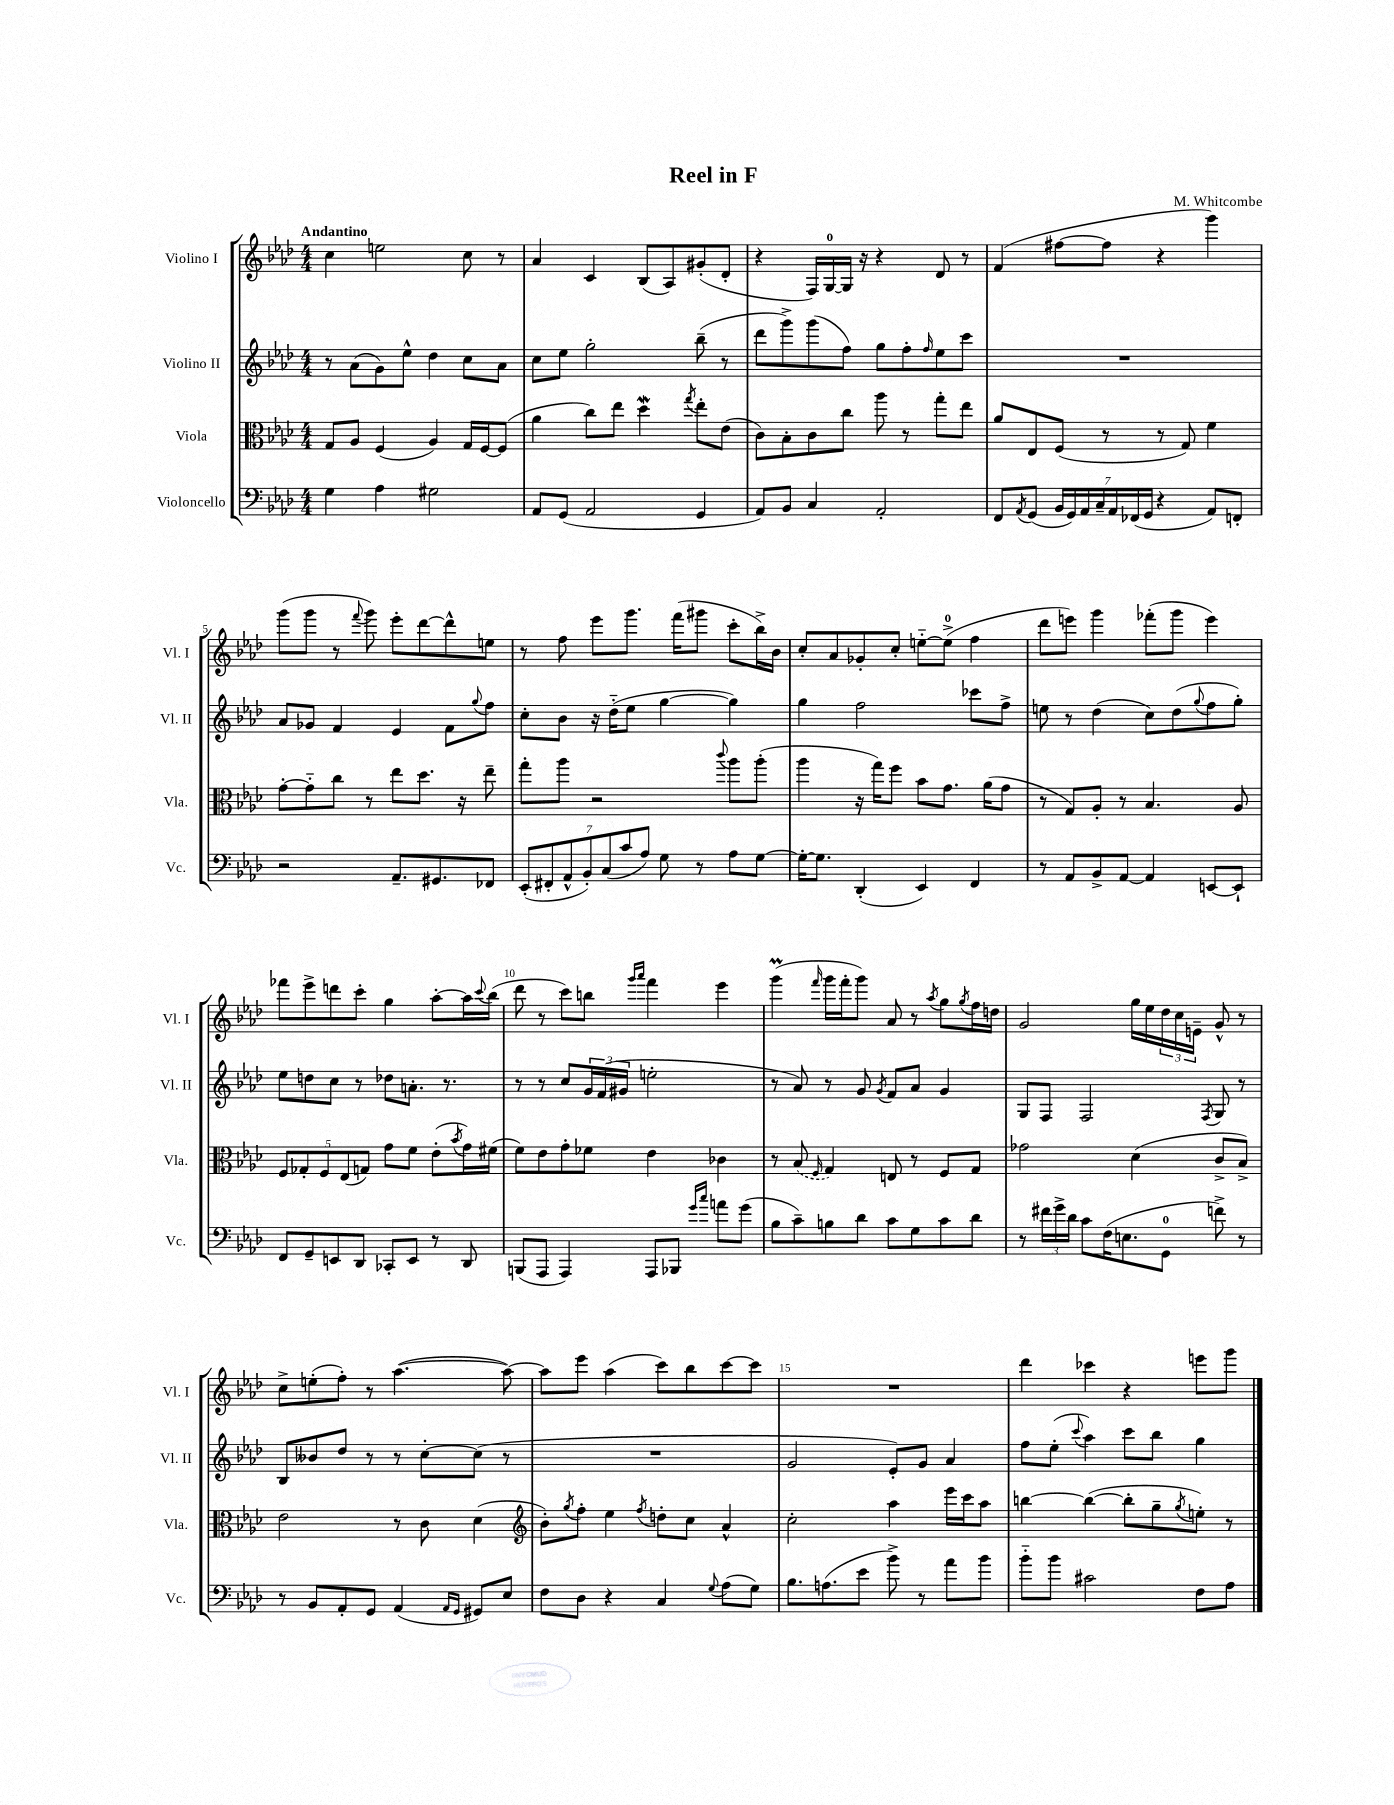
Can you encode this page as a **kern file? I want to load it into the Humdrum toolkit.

**kern	**kern	**kern	**kern
*staff4	*staff3	*staff2	*staff1
*clefF4	*clefC3	*clefG2	*clefG2
*k[b-e-a-d-]	*k[b-e-a-d-]	*k[b-e-a-d-]	*k[b-e-a-d-]
*M4/4	*M4/4	*M4/4	*M4/4
4G	8G	8r	4cc
.	8A-	(8a-	.
4A-	(4F	8g)	2ee
.	.	8ee-^^	.
2G#	4A-)	4dd-	.
.	16G	8cc	8cc
.	[16F	.	.
.	(8F]	8a-	8r
=	=	=	=
8AA-	4a-	8cc	4a-
(8GG	.	8ee-	.
2AA-	8cc)	2gg'	4c
.	8ee-	.	.
.	4dd-	.	(8B-
.	.	.	8A-)
.	8qgg	.	.
4GG	8ee-'	(8bb-~	(8g#'
.	(8e-	8r	8d-'
=	=	=	=
8AA-)	8c)	8ddd-	4r
8BB-	8B-'	8ggg^)	.
4C	8c	(8ggg	16F)
.	.	.	[16G
.	8cc	8ff)	16G]
.	.	.	16r
2AA-'	8aa-	8gg	4r
.	8r	8ff'	.
.	.	16qqff	.
.	8gg'	8ee-	8d-
.	8ee-	8ccc	8r
=	=	=	=
8FF	8a-	1r	(4f
8qAA-	.	.	.
(8GG	8E-	.	.
28BB-	(8F	.	[8ff#
28GG)	.	.	.
28AA-	.	.	.
28C~	.	.	.
.	8r	.	8ff#]
28AA-	.	.	.
(28FF-	.	.	.
28GG	.	.	.
4r	8r	.	4r
.	8G)	.	.
8AA-)	4f	.	4ggg)
8FF'	.	.	.
=	=	=	=
2r	[8g'	8a-	(8ggg
.	8g'~]	8g-	8ggg
.	8cc	4f	8r
.	.	.	8qqfff
.	8r	.	8ggg)
8.AA-~	8ee-	4e-	8eee-'
.	8.dd-	.	[8ddd-
8.GG#	.	.	.
.	.	8f	8ddd-^^]
.	16r	.	.
.	.	8qqgg	.
8FF-	8ee-~	8ff	8ee
=	=	=	=
(14EE-'	8gg'	8cc'	8r
14FF#'	.	.	.
.	8aa-	8b-	8ff
14AA-^^	.	.	.
14BB-')	.	.	.
.	2r	16r	8eee-
(14C	.	.	.
.	.	(16dd-'~	.
14c	.	.	.
.	.	8ee-	8.ggg
14A-)	.	.	.
8G	.	[4gg	.
.	.	.	(16fff
8r	.	.	8ggg#
.	8qqccc	.	.
8A-	8aa-	4gg])	8ccc'
[8G	(8aa-'	.	16bb-^)
.	.	.	16b-
=	=	=	=
16G'_	4aa-	4gg	8cc'
8.G]	.	.	.
.	.	.	8a-
(4DD-'	16r	2ff	8g-'
.	16gg)	.	.
.	8ff	.	8cc'
4EE-)	8b-	.	[8ee'~
.	8.g	.	(8ee^]
4FF	.	8ccc-	4ff
.	(16a-	.	.
.	8g	8ff^	.
=	=	=	=
8r	8r	8ee	8ddd-
8AA-	8G)	8r	8eee)
8BB-^	8A-'	(4dd-	4ggg
[8AA-	8r	.	.
4AA-]	4.B-	8cc)	(8fff-'
.	.	(8dd-	8ggg
.	.	8qqgg	.
[8EE	.	8ff	4eee)
8EE`]	8A-	8gg')	.
=	=	=	=
8FF	10F	8ee-	8fff-
.	10G-'	.	.
8GG~	.	8dd	8eee-^
.	10F	.	.
8EE	.	8cc	8ddd
.	(10E-	.	.
8DD-	.	8r	8ccc'
.	10G)	.	.
8CC-'	8g	8dd-	4gg
8EE	8f	8.a'	.
8r	(8e-'	.	[8aa-'
.	.	8.r	.
.	8qb-	.	.
8DD-	16g)	.	16aa-]
.	.	.	8qqccc
.	(16f#	.	(16bb-
=	=	=	=
(8BBB	8f)	8r	8ddd-
8AAA-	8e-	8r	8r
4AAA-)	8g'	8cc	8ccc)
.	8f-	24g	8bb
.	.	(24f	.
.	.	24g#	.
.	.	.	16qqggg
.	.	.	16qqaaa-
8AAA-	4e-	2ee'	4fff
8BBB-	.	.	.
16qqg	.	.	.
16qqcc	.	.	.
8a	4c-	.	4eee-
(8g	.	.	.
=	=	=	=
8B-	8r	8r	(4ggg
8c~)	(8B-	8a-)	.
.	16qqF	.	16qqfff
8B	4G)	8r	16ggg
.	.	.	16fff'
8d-	.	8g	8ggg)
.	.	8qg	.
8c	8E	8f	8a-
8G	8r	8a-	8r
.	.	.	8qaa-
8c	8F	4g	8gg
.	.	.	8qgg
8d-	8G	.	16ff
.	.	.	16dd
=	=	=	=
8r	2g-	8G	2g
24f#	.	8F	.
24g^	.	.	.
24d-	.	.	.
8c	.	2F	.
(16F	.	.	.
8.E	.	.	.
.	(4d-	.	16gg
.	.	.	16ee-
8GG	.	.	24dd-
.	.	.	24cc
.	.	.	24e~
.	.	8qF	.
8f^)	8c^	8G	8g^^
8r	8B-^)	8r	8r
=	=	=	=
8r	2e-	8B-	8cc^
8BB-	.	8b--	(8ee'
8AA-'	.	8dd-	8ff')
8GG	.	8r	8r
(4AA-	8r	8r	([4.aa-
.	8c	[8cc'	.
16qqAA-	.	.	.
16qqGG	.	.	.
8GG#)	(4d-	(8cc]	.
8E-	.	8r	8aa-_)
=	=	=	=
*	*clefG2	*	*
8F	8b-')	1r	8aa-]
.	8qgg	.	.
8D-	8ff'	.	8eee-
4r	4ee-	.	(4aa-
.	8qff	.	.
4C	8dd'	.	8ccc)
.	8cc	.	8bb-
8qqG	.	.	.
(8A-	4a-^^	.	[8ccc
8G)	.	.	8ccc]
=	=	=	=
8.B-	2cc'	2g	1r
(8.A	.	.	.
8e-	.	.	.
8b-^)	4aa-	8e-')	.
8r	.	8g	.
8a-	16eee-	4a-	.
.	16ccc	.	.
8b-	8aa-	.	.
=	=	=	=
8b-'~	[4bb	8ff	4ddd-
8b-	.	(8ee-'	.
.	.	8qqccc	.
2c#	(4bb_	4aa-)	4ccc-
.	8bb']	8ccc	4r
.	8gg~	8bb-	.
.	8qgg	.	.
8F	8ee')	4gg	8eee
8A-	8r	.	8ggg
==	==	==	==
*-	*-	*-	*-
